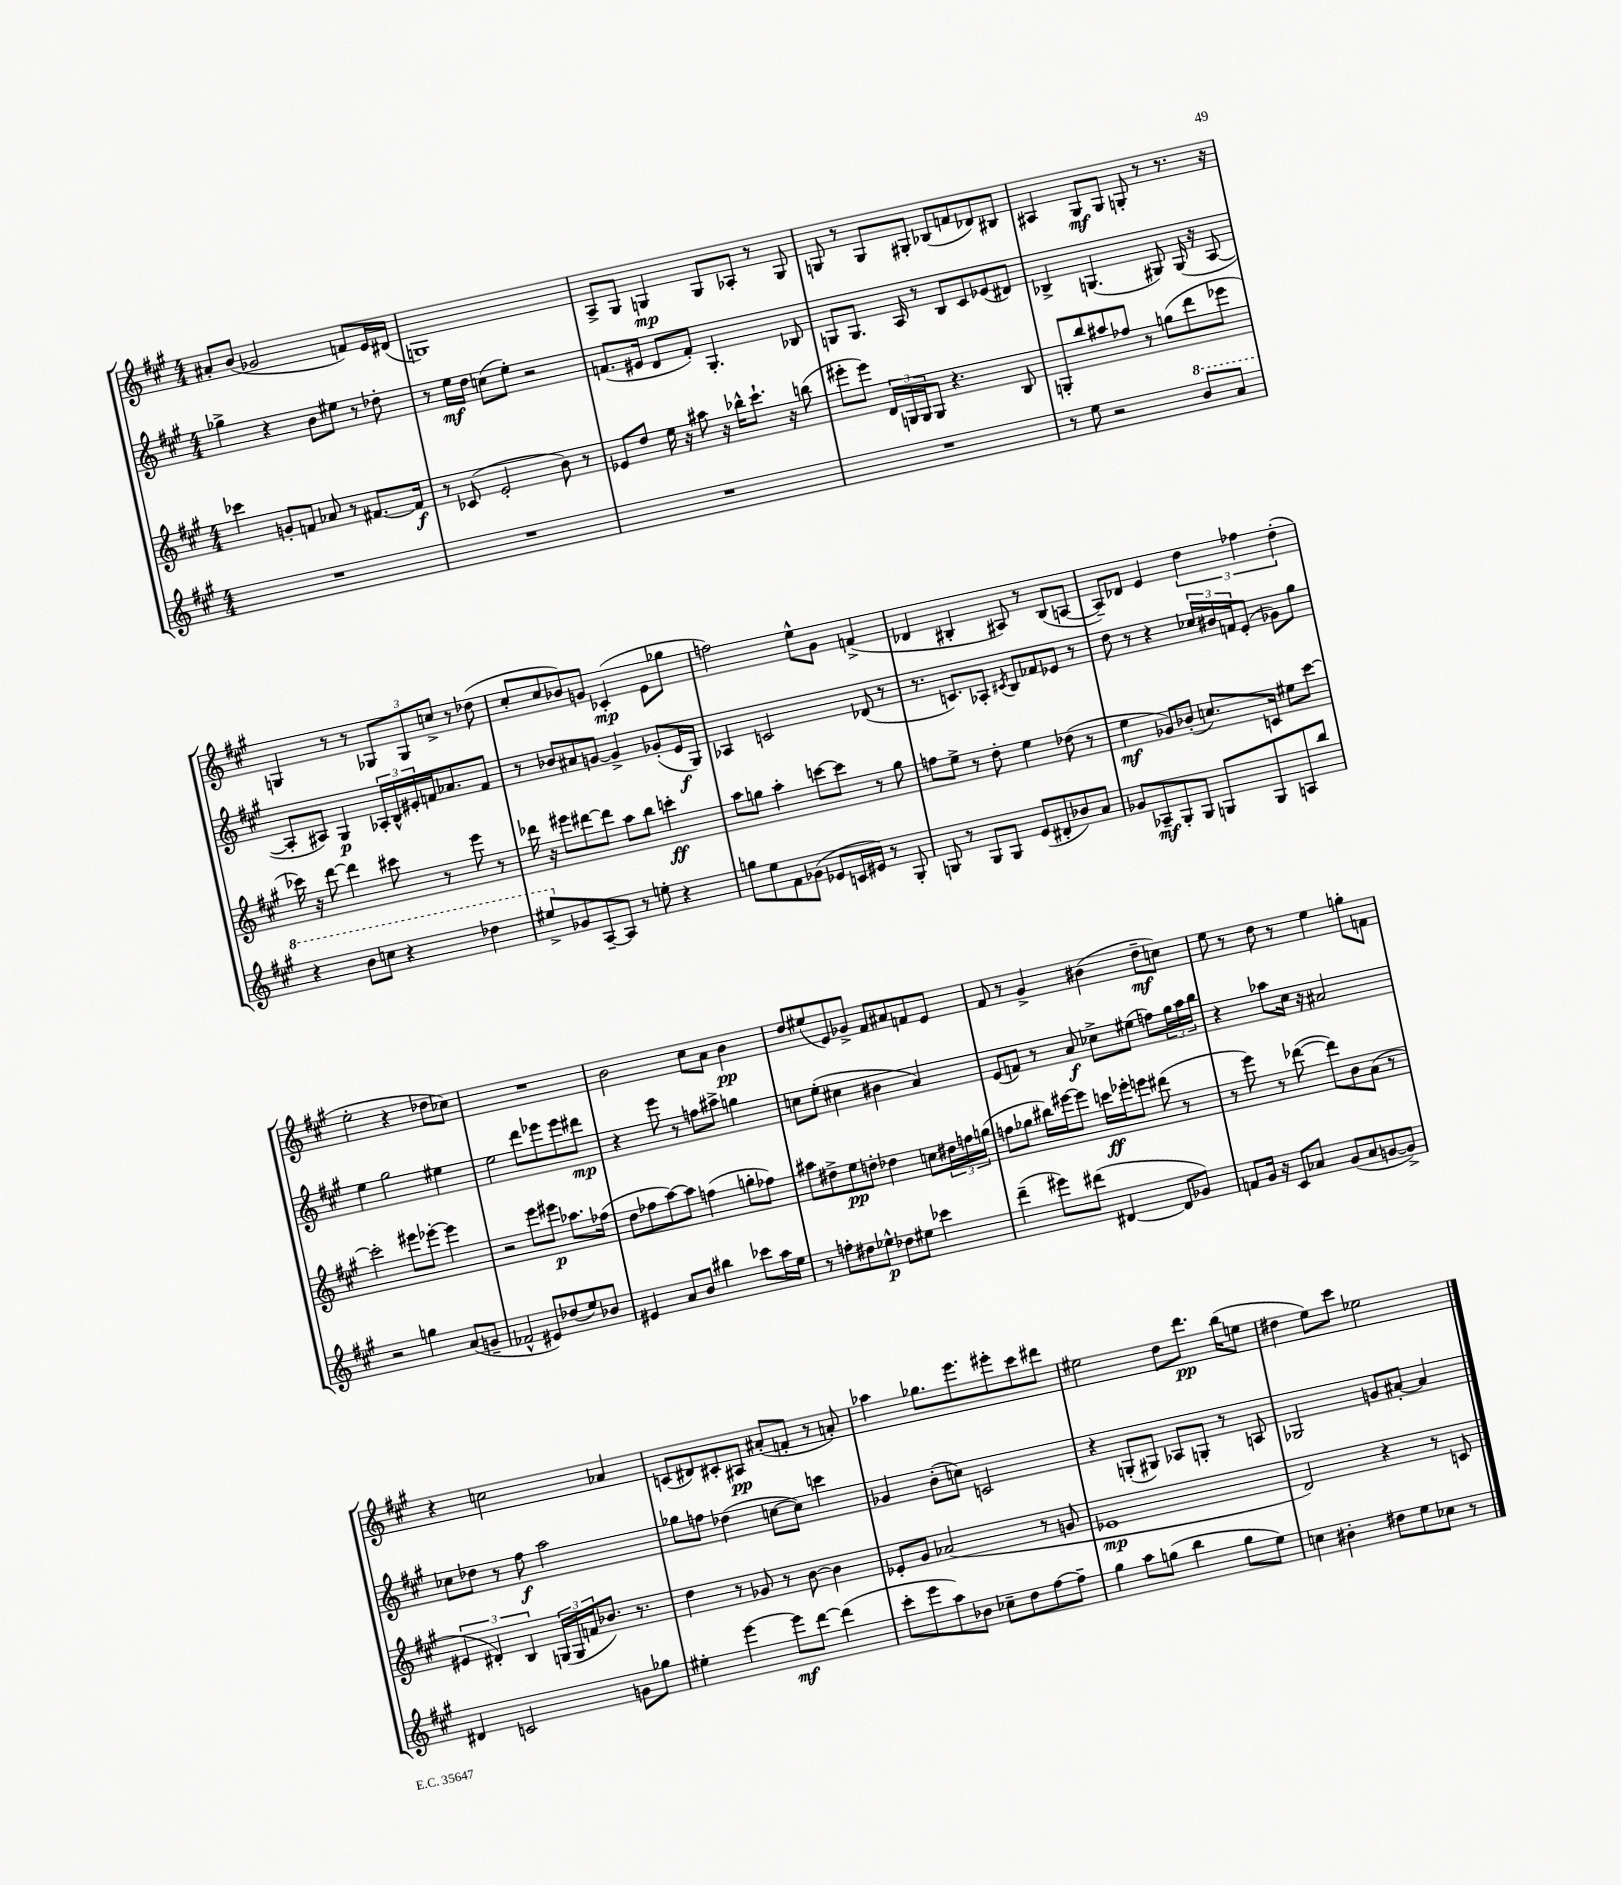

**kern	**dynam	**kern	**dynam	**kern	**dynam	**kern	**dynam
*part4	*part4	*part3	*part3	*part2	*part2	*part1	*part1
*staff4	*staff4	*staff3	*staff3	*staff2	*staff2	*staff1	*staff1
*clefG2	*	*clefG2	*	*clefG2	*	*clefG2	*
*k[f#c#g#]	*	*k[f#c#g#]	*	*k[f#c#g#]	*	*k[f#c#g#]	*
*M4/4	*	*M4/4	*	*M4/4	*	*M4/4	*
=108	=108	=108	=108	=108	=108	=108	=108
1r	.	4ccc-X\	.	4gg-X^\	.	8a#X'/L	.
.	.	.	.	.	.	(8b/J	.
.	.	8gn'/L	.	4r	.	2g-X/	.
.	.	8fn/J	.	.	.	.	.
.	.	8a-X/	.	8b\L	.	.	.
.	.	8r	.	8ee#X\J	.	.	.
.	.	[8.f#X/L	.	8r	.	8fn/L)	.
.	.	.	.	8dd-X'\	.	16e/L	.
.	.	16f#/Jk]	f	.	.	(16d#X/JJ	.
=109	=109	=109	=109	=109	=109	=109	=109
1r	.	8r	.	8r	.	1Gn)	.
.	.	(8c-X/	.	16ee\LL	mf	.	.
.	.	.	.	16dd\JJ	.	.	.
.	.	2e'/	.	(8ccn\L	.	.	.
.	.	.	.	8ee'\J)	.	.	.
.	.	.	.	2r	.	.	.
.	.	8b\)	.	.	.	.	.
.	.	8r	.	.	.	.	.
=110	=110	=110	=110	=110	=110	=110	=110
1r	.	8e-X/L	.	(8.fn/L	.	8A^/L	.
.	.	8dd/J	.	.	.	8G#/J	.
.	.	.	.	16e#X/Jk	.	.	.
.	.	16ee\	.	8d/L	.	4Gn/	mp
.	.	16r	.	.	.	.	.
.	.	8aa#X\	.	8f'/J)	.	.	.
.	.	16r	.	4.G#'/	.	8G/L	.
.	.	16bb-X^^\KL	.	.	.	.	.
.	.	8.ccc#`\J	.	.	.	8A-X'/J	.
.	.	.	.	.	.	8r	.
.	.	16r	.	.	.	.	.
.	.	(8bbn\	.	8B-X/	.	8G/	.
=111	=111	=111	=111	=111	=111	=111	=111
1r	.	8eee#X'\L	.	8Gn/L	.	8Gn/	.
.	.	8eee#\J)	.	8.G/J	.	8r	.
.	.	24d/LL	.	.	.	8G/L	.
.	.	24Gn/	.	.	.	.	.
.	.	.	.	16A/	.	.	.
.	.	24G/J	.	.	.	.	.
.	.	8G/J	.	8r	.	8G#X'/J	.
.	.	4.r	.	8B/L	.	(8B-X/L	.
.	.	.	.	8c#/	.	8fn/	.
.	.	.	.	(8e-X/	.	8d-X/)	.
.	.	8B/	.	8d#X/J)	.	8B#X/J	.
=112	=112	=112	=112	=112	=112	=112	=112
8r	.	8Gn'/L	.	4B-X^/	.	4A#X/	.
8ee\	.	8bb/	.	.	.	.	.
2r	.	8aa#X/	.	(4.Gn/	.	8G#/L	mf
.	.	8ff-X/J	.	.	.	8G#/J	.
.	.	8r	.	.	.	8Gn'/	.
.	.	(8ggn\L	.	8G#X/)	.	8r	.
*8va	*	*	*	*	*	*	*
8bb/L	.	8ddd\	.	(16G#/	.	8.r	.
.	.	.	.	16r	.	.	.
8aa/J	.	8eee-X\J	.	[8A/	.	.	.
.	.	.	.	.	.	16r	.
!!LO:LB:g=z
=113	=113	=113	=113	=113	=113	=113	=113
4r	.	16ccc-X\)	.	8A'/L]	.	4Gn/	.
.	.	16r	.	.	.	.	.
.	.	[8ddd\	.	8A#X/J)	.	.	.
8bb\L	.	4ddd\]	.	4G#/	p	8r	.
8cccn\J	.	.	.	.	.	8r	.
4r	.	8ccc#X\	.	24A-X'/LL	.	12G-X/L	.
.	.	.	.	24B^^/	.	.	.
.	.	.	.	24e#X'/	.	12G-/	.
.	.	8r	.	16fn/J	.	.	.
.	.	.	.	.	.	12ccn^/J	.
.	.	.	.	8.a-X/	.	.	.
4ddd-X\	.	8eee\	.	.	.	8r	.
.	.	8r	.	8f/J	.	(8dd-X\	.
=114	=114	=114	=114	=114	=114	=114	=114
8eee#X^/L	.	16ddd-X\	.	8r	.	8cc#'/L	.
.	.	16r	.	.	.	.	.
*X8va	*	*	*	*	*	*	*
8g-X/	.	8eee#X\L	.	8b-X/L	.	8cc#/	.
[8A~/	.	[8ddd#X\	.	8a#X/	.	8b-X/)	.
8A/J]	.	8ddd#\J]	.	[8gn/J	.	8gn/J	.
8r	.	8aa\L	.	4g^/]	.	(4c-X'/	mp
8een'\	.	8bb\J	.	.	.	.	.
4r	.	4cccn'\	ff	(8g-X'/L	.	8e\L	.
.	.	.	.	16e/L	f	8gg-X\J	.
.	.	.	.	16G#/JJ)	.	.	.
=115	=115	=115	=115	=115	=115	=115	=115
8ggn\L	.	8aa\L	.	4A-X/	.	2ffn\)	.
8ee\	.	8ggn\J	.	.	.	.	.
8f#\	.	4aa'\	.	2cn/	.	.	.
(8g-X\J	.	.	.	.	.	.	.
8e-X/L	.	[8cccn\L	.	.	.	8ee^^\L	.
16cn/L	.	8ccc\J]	.	.	.	8g#\J	.
16e#X/JJ)	.	.	.	.	.	.	.
8r	.	8r	.	(8d-X/	.	(4fn^/	.
8G#'/	.	8gg\	.	8r	.	.	.
=116	=116	=116	=116	=116	=116	=116	=116
8Gn/	.	8ffn\L	.	8.r	.	4d-X/	.
8r	.	8ee^\J	.	.	.	.	.
.	.	.	.	8.cn/L)	.	.	.
8G/L	.	8r	.	.	.	4B#X'/	.
8G/J	.	8dd'\	.	8A-X'/J	.	.	.
.	.	.	.	8qc#X/	.	.	.
(8e/L	.	4ee\	.	8B/L	.	8A#X/)	.
8d#X'/	.	.	.	8f-X/	.	8r	.
8b-X/)	.	(8dd-X\	.	8e-X/J	.	(8B#/L	.
8a/J	.	8r	.	8r	.	[8An/J	.
=117	=117	=117	=117	=117	=117	=117	=117
8g-X/L	.	4ee\	mf	8dd\	.	8A~/L])	.
8A-X~/	mf	.	.	8r	.	8d-X/J	.
8G#'/	.	8g-X/L)	.	4r	.	4e/	.
8G#/J	.	(8b-X'/J	.	.	.	.	.
8Gn/L	.	8.ccn/L)	.	24cc-X/LL	.	6dd\	.
.	.	.	.	24b#X/	.	.	.
.	.	.	.	24fn/J	.	.	.
8G/	.	.	.	(8e'/J	.	.	.
.	.	.	.	.	.	6ff-X\	.
.	.	16cn/Jk	.	.	.	.	.
8An/	.	8ee#X\L	.	8g-X\L)	.	.	.
.	.	.	.	.	.	(6dd'\	.
8bb/J	.	[8ccc#\J	.	8gg#\J	.	.	.
!!LO:LB:g=z
=118	=118	=118	=118	=118	=118	=118	=118
2r	.	2ccc#'\]	.	4ee\	.	2ee'\	.
.	.	.	.	2gg#\	.	.	.
4ggn\	.	8eee#X\L	.	.	.	4r	.
.	.	[8eee-X'\J	.	.	.	.	.
(8a/L	.	4eee-\]	.	4ee#X\	.	8dd-X\L	.
8gn~/J	.	.	.	.	.	8cc-X\J)	.
=119	=119	=119	=119	=119	=119	=119	=119
2f-X^^/	.	2r	.	2ee\	.	1r	.
8e#X/L)	.	8eee\L	.	8ddd\L	.	.	.
(8dd-X/	.	8eee#X\J	p	8eee-X\	.	.	.
8ee/)	.	8.aa-X\L	.	8eee-\	.	.	.
8b-X/J	.	.	.	8ddd#X\J	mp	.	.
.	.	(16ff-X\Jk	.	.	.	.	.
=120	=120	=120	=120	=120	=120	=120	=120
4e#X/	.	8dd\L	.	4r	.	2b\	.
.	.	8ff-X\	.	.	.	.	.
8a/L	.	[8aa\)	.	8eee\	.	.	.
8b/J	.	8aa\J]	.	8r	.	.	.
4bb#X\	.	(4ffn\	.	8ffn\L	.	8cc#\L	.
.	.	.	.	8aa#X^\J	.	8a\J	.
8ccc-X\L	.	8ggn'\L	.	4ggn\	.	4b\	pp
16aa\L	.	8ff-X\J)	.	.	.	.	.
16ee\JJ	.	.	.	.	.	.	.
=121	=121	=121	=121	=121	=121	=121	=121
8r	.	8aa#X\L	.	8ccn\L	.	8dd/L	.
8ffn'\L	.	8dd#X^\	.	(8ee'\J	.	(8ee#X/	.
8dd#X\	.	8ee\	pp	4cc#X\	.	8e/)	.
8ee-X^^\J	p	8ddn'\J	.	.	.	8g-X^/J	.
8dd-X\L	.	4dd-X\	.	4b#X\	.	8f#/L	.
8ee#X\J	.	.	.	.	.	8a#X/	.
4ccc-X\	.	8ccn\L	.	4a/)	.	8fn/	.
.	.	24dd#X\L	.	.	.	8e/J	.
.	.	24ffn\	.	.	.	.	.
.	.	(24ggn\JJ	.	.	.	.	.
=122	=122	=122	=122	=122	=122	=122	=122
(4ddd~\	.	8ffn\L	.	(8e/L	.	8f#/	.
.	.	8gg-X\J	.	8fn/J)	.	8r	.
8eee#X\L)	.	16bb#X\LL)	.	8r	.	4g#^/	.
.	.	[16eee#X\J	.	.	.	.	.
(8ddd#X\J	.	8eee#\J]	.	8a/	f	.	.
[4d#X/	.	16cccn\LL	ff	8cc-X^\L	.	(4b#X\	.
.	.	16eee-X'\J	.	.	.	.	.
.	.	8eeen\J	.	(8ee#X\J	.	.	.
8d#/L]	.	(8ddd#X\	.	8ffn\L)	.	8dd~\L	mf
8g-X/J)	.	8r	.	24gg#\L	.	8ccn\J)	.
.	.	.	.	24aa\	.	.	.
.	.	.	.	24bb\JJ	.	.	.
=123	=123	=123	=123	=123	=123	=123	=123
8fn/L	.	8r	.	4r	.	8ee\	.
16g#/Jk	.	8eee\)	.	.	.	8r	.
16r	.	.	.	.	.	.	.
8c#/L	.	8r	.	8aa-X\L	.	8dd\	.
8a-X/J	.	([8ddd-X\	.	16cc#\Jk	.	8r	.
.	.	.	.	16r	.	.	.
(8g#/L	.	8ddd-\L])	.	2a#X/	.	4ee\	.
8a-/	.	8b\	.	.	.	.	.
[8gn/	.	(8a\J	.	.	.	8ggn'\L	.
8g^/J])	.	8r	.	.	.	8fn\J	.
!!LO:LB:g=z
=124	=124	=124	=124	=124	=124	=124	=124
4d#X/	.	6e#X/	.	8cc-X\L	.	4r	.
.	.	.	.	8dd-X\J	.	.	.
.	.	6d#X'/)	.	.	.	.	.
2cn/	.	.	.	8r	.	2ccn\	.
.	.	6B/	.	.	.	.	.
.	.	.	.	8ff#\	f	.	.
.	.	(24Gn/LL	.	2aa\	.	.	.
.	.	24G/	.	.	.	.	.
.	.	24fn/J	.	.	.	.	.
.	.	8.b-X/J)	.	.	.	.	.
8gn\L	.	.	.	.	.	4a-X/	.
.	.	8.r	.	.	.	.	.
8gg-X\J	.	.	.	.	.	.	.
=125	=125	=125	=125	=125	=125	=125	=125
4ee#X'\	.	4dd\	.	8gg-X\L	.	(8cn/L	.
.	.	.	.	8ffn\J	.	8d#X/)	.
[4eee\	.	8r	.	(4dd-X\	.	8c#X'/	.
.	.	8g-X/	.	.	.	8A#X/J	pp
8eee\L]	mf	8r	.	[8ccn\L	.	(8a#X'/L	.
[8ddd\J	.	[8b\	.	8cc\J])	.	8fn'/J	.
(4ddd\]	.	4b\]	.	4cccn\	.	8r	.
.	.	.	.	.	.	8an'/)	.
=126	=126	=126	=126	=126	=126	=126	=126
8ccc#'\L	.	8e-X'/L	.	4g-X/	.	4aa-X\	.
8eee\	.	8g#/J	.	.	.	.	.
8aa\)	.	(2a-X/	.	(8b'\L	.	8.gg-X\L	.
8b-X\J	.	.	.	8ccn\J)	.	.	.
.	.	.	.	.	.	8.eee\	.
8cc-X~\L	.	.	.	2cn/	.	.	.
8dd\	.	.	.	.	.	8eee#X'\	.
[8ff#\	.	8r	.	.	.	8ccc#\	.
8ff#~\J]	.	8gn/	.	.	.	8ddd#X\J	.
=127	=127	=127	=127	=127	=127	=127	=127
4gg#\	.	1e-X	mp	4r	.	2ee#X\	.
8aa\L	.	.	.	(8Gn'/L	.	.	.
(8ggn\J	.	.	.	8G#X/J)	.	.	.
4bb\	.	.	.	8A-X/L	.	8dd\L	.
.	.	.	.	8Gn'/J	.	8.ddd\J	pp
8gg\L	.	.	.	8r	.	.	.
.	.	.	.	.	.	(16bb\KL	.
8ee\J)	.	.	.	8An/	.	8een\J	.
=128	=128	=128	=128	=128	=128	=128	=128
4ccn\	.	2d/)	.	2G-X/	.	4dd#X\	.
4b#X'\	.	.	.	.	.	8ee\L)	.
.	.	.	.	.	.	8ccc#\J	.
8dd#X\L	.	4r	.	8gn/L	.	2ee-X\	.
8ee\	.	.	.	[8a#X'/J	.	.	.
8cc-X\J	.	8r	.	4a#/]	.	.	.
8r	.	8cn/	.	.	.	.	.
==	==	==	==	==	==	==	==
*-	*-	*-	*-	*-	*-	*-	*-
